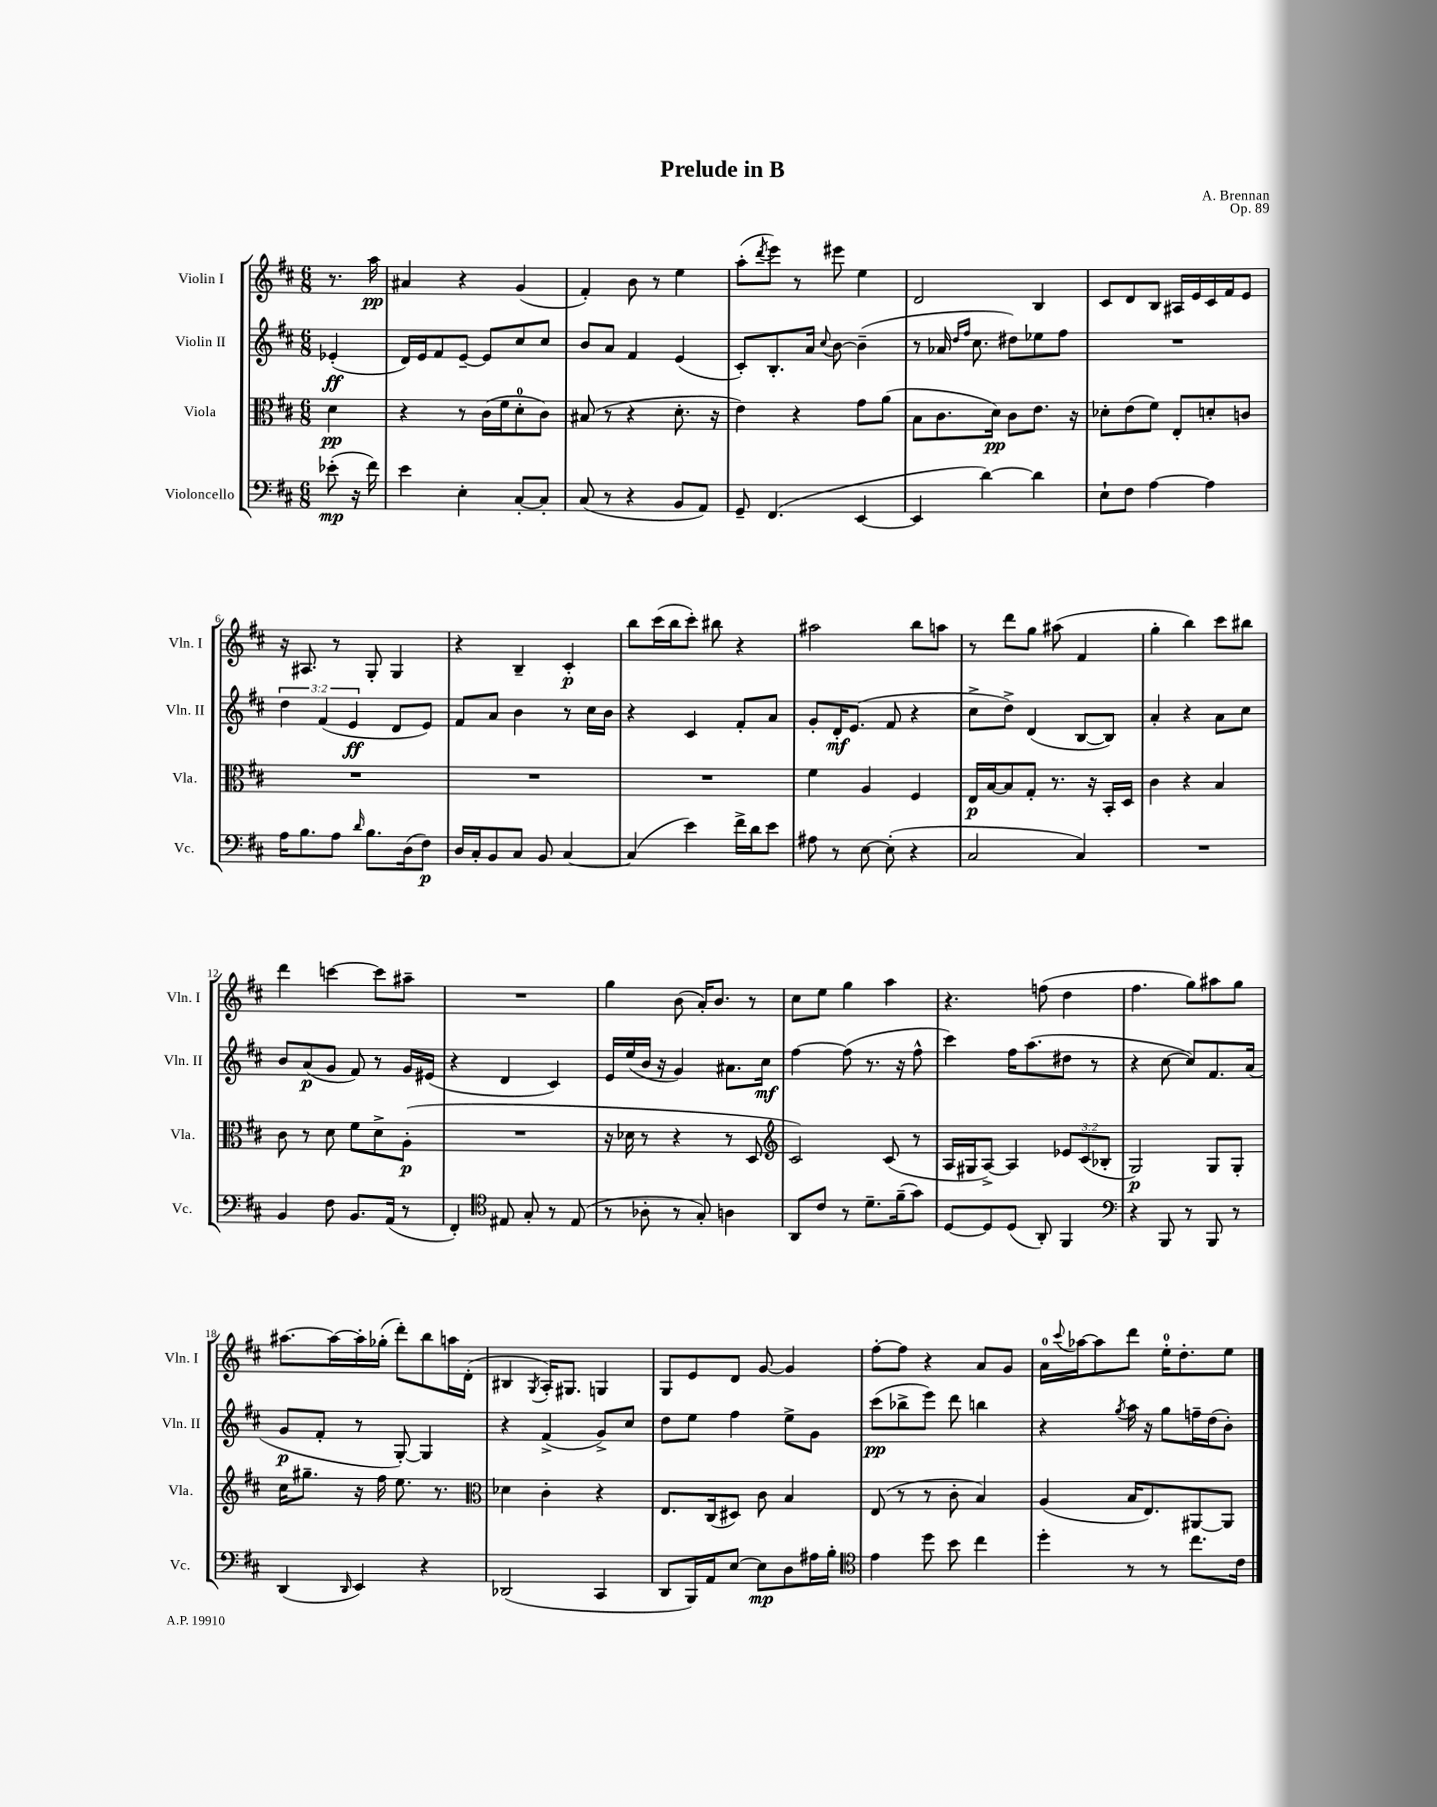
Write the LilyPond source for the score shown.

\header { title = "Prelude in B" composer = "A. Brennan" opus = "Op. 89" }
<<
\new StaffGroup <<
\new Staff = "s0" \with { instrumentName = "Violin I" shortInstrumentName = "Vln. I" } {
    \clef treble \key d \major \numericTimeSignature \time 6/8 \partial 4
    r8. a''16\pp |
    ais'4 r4 g'4( |
    fis'4-.) b'8 r8 e''4 |
    a''8-.( \acciaccatura { d'''8 } e'''8) r8 eis'''8 e''4 |
    d'2 b4 |
    cis'8 d'8 b8 ais16 e'16 cis'16 fis'16 e'8 |
    r16 ais8. r8 g8-. g4 |
    r4 b4-- cis'4-.\p |
    b''8 cis'''16( b''16 cis'''8-.) bis''8 r4 |
    ais''2 b''8 a''8 |
    r8 d'''8 g''8 ais''8( fis'4 |
    g''4-. b''4) cis'''8 bis''8 |
    d'''4 c'''4~ c'''8 ais''8-- |
    R2. |
    g''4 b'8( a'16-.) b'8. r8 |
    cis''8 e''8 g''4 a''4 |
    r4. f''8( d''4 |
    fis''4. g''8) ais''8 g''8 |
    ais''8.~ ais''16~ ais''16-. ges''16-.( d'''8-.) b''8 a''16 d'16-.( |
    bis4 \acciaccatura { g8 } a16-.) gis8. g4 |
    g8 e'8 d'8 g'8~ g'4 |
    fis''8~-. fis''8 r4 a'8 g'8 |
    a'16-0 \appoggiatura { cis'''8 } aes''16~ aes''8 d'''8 e''16-0-. d''8.-. e''8 \bar "|." |
}
\new Staff = "s1" \with { instrumentName = "Violin II" shortInstrumentName = "Vln. II" } {
    \clef treble \key d \major \numericTimeSignature \time 6/8 \override Staff.TupletNumber.text = #tuplet-number::calc-fraction-text \partial 4
    ees'4-.\ff( |
    d'16) e'16 fis'8 e'8~-- e'8 cis''8 cis''8 |
    b'8 a'8 fis'4 e'4( |
    cis'8-.) b8.-. a'16 \appoggiatura { cis''8 } b'8~ b'4--( |
    r8 aes'16 \grace { d''16 fis''16 } cis''8. dis''8) ees''8 fis''8 |
    R2. |
    \tuplet 3/2 { d''4 fis'4( e'4\ff } d'8 e'8) |
    fis'8 a'8 b'4 r8 cis''16 b'16 |
    r4 cis'4 fis'8-. a'8 |
    g'8-. d'16-.\mf e'8.( fis'8 r4 |
    cis''8-> d''8->) d'4( b8~ b8) |
    a'4-. r4 a'8 cis''8 |
    b'8 a'8\p( g'8 fis'8) r8 g'16 eis'16( |
    r4 d'4 cis'4) |
    e'16 e''16( b'16 r16 g'4) ais'8. cis''16\mf |
    fis''4~ fis''8( r8. r16 fis''8-^ |
    cis'''4) fis''16 a''8.( dis''8 r8 |
    r4 cis''8~ cis''8) fis'8. a'16( |
    g'8\p fis'8-. r8 g8~-.) g4 |
    r4 fis'4->( g'8->) cis''8 |
    d''8 e''8 fis''4 e''8-> g'8 |
    cis'''8\pp( bes''8-> e'''8) d'''8 b''4 |
    r4 \acciaccatura { g''8 } a''16 r16 g''8 f''16-- d''16( b'8-.) \bar "|." |
}
\new Staff = "s2" \with { instrumentName = "Viola" shortInstrumentName = "Vla." } {
    \clef alto \key d \major \numericTimeSignature \time 6/8 \override Staff.TupletNumber.text = #tuplet-number::calc-fraction-text \partial 4
    d'4\pp |
    r4 r8 cis'16( fis'16 d'8-0-. cis'8) |
    bis8( r8 r4 d'8.-. r16 |
    e'4) r4 g'8 a'8( |
    b8 cis'8. d'16\pp) cis'8 e'8. r16 |
    des'8-. e'8( fis'8) e8-. d'8-. c'8 |
    R2. |
    R2. |
    R2. |
    fis'4 a4 fis4 |
    e16\p b16~ b8 g8-. r8. r16 b,16-. d16 |
    cis'4 r4 b4 |
    cis'8 r8 d'8 fis'8 d'8-> a8-.\p( |
    R2. |
    r16 des'16 r8 r4 r8 d8 |
    \clef treble cis'2) cis'8( r8 |
    a16 gis16 a8~->) a4 \tuplet 3/2 { ees'8 cis'8( bes8-. } |
    g2\p) g8 g8-. |
    cis''16 gis''8.-- r16 fis''16 e''8. r8. |
    \clef alto des'4 cis'4-. r4 |
    e8. cis16( dis8) cis'8 b4 |
    e8( r8 r8 cis'8-. b4) |
    a4( b16 e8.) ais,8~ ais,8 \bar "|." |
}
\new Staff = "s3" \with { instrumentName = "Violoncello" shortInstrumentName = "Vc." } {
    \clef bass \key d \major \numericTimeSignature \time 6/8 \partial 4
    ees'8-.\mp( r16 fis'16) |
    e'4 e4-. cis8~-. cis8-. |
    cis8( r8 r4 b,8 a,8) |
    g,8-- fis,4.( e,4~ |
    e,4 d'4~) d'4 |
    e8-! fis8 a4~ a4 |
    a16 b8. a8 \grace { d'16 } b8. d16( fis8\p) |
    d16 cis16-. b,8 cis8 b,8 cis4~ |
    cis4( e'4) fis'16-> d'16 e'8 |
    ais8 r8 e8~ e8-.( r4 |
    cis2 cis4) |
    R2. |
    b,4 fis8 b,8. a,16( r8 |
    fis,4-.) \clef tenor eis8 g8-. r8 eis8( |
    r8 aes8-. r8 g8-.) a4 |
    a,8 cis'8 r8 d'8.-- fis'16--( g'8) |
    d8~ d8 d8( a,8-.) fis,4 |
    \clef bass r4 b,,8 r8 b,,8 r8 |
    d,4( \grace { d,16 } e,4) r4 |
    des,2( cis,4 |
    d,8 b,,16) a,16 e8~ e8\mp d8 ais16 b16-. |
    \clef tenor e'4 d''8 b'8 cis''4 |
    d''4-. r8 r8 cis''8. cis'16 \bar "|." |
}
>>
>>
